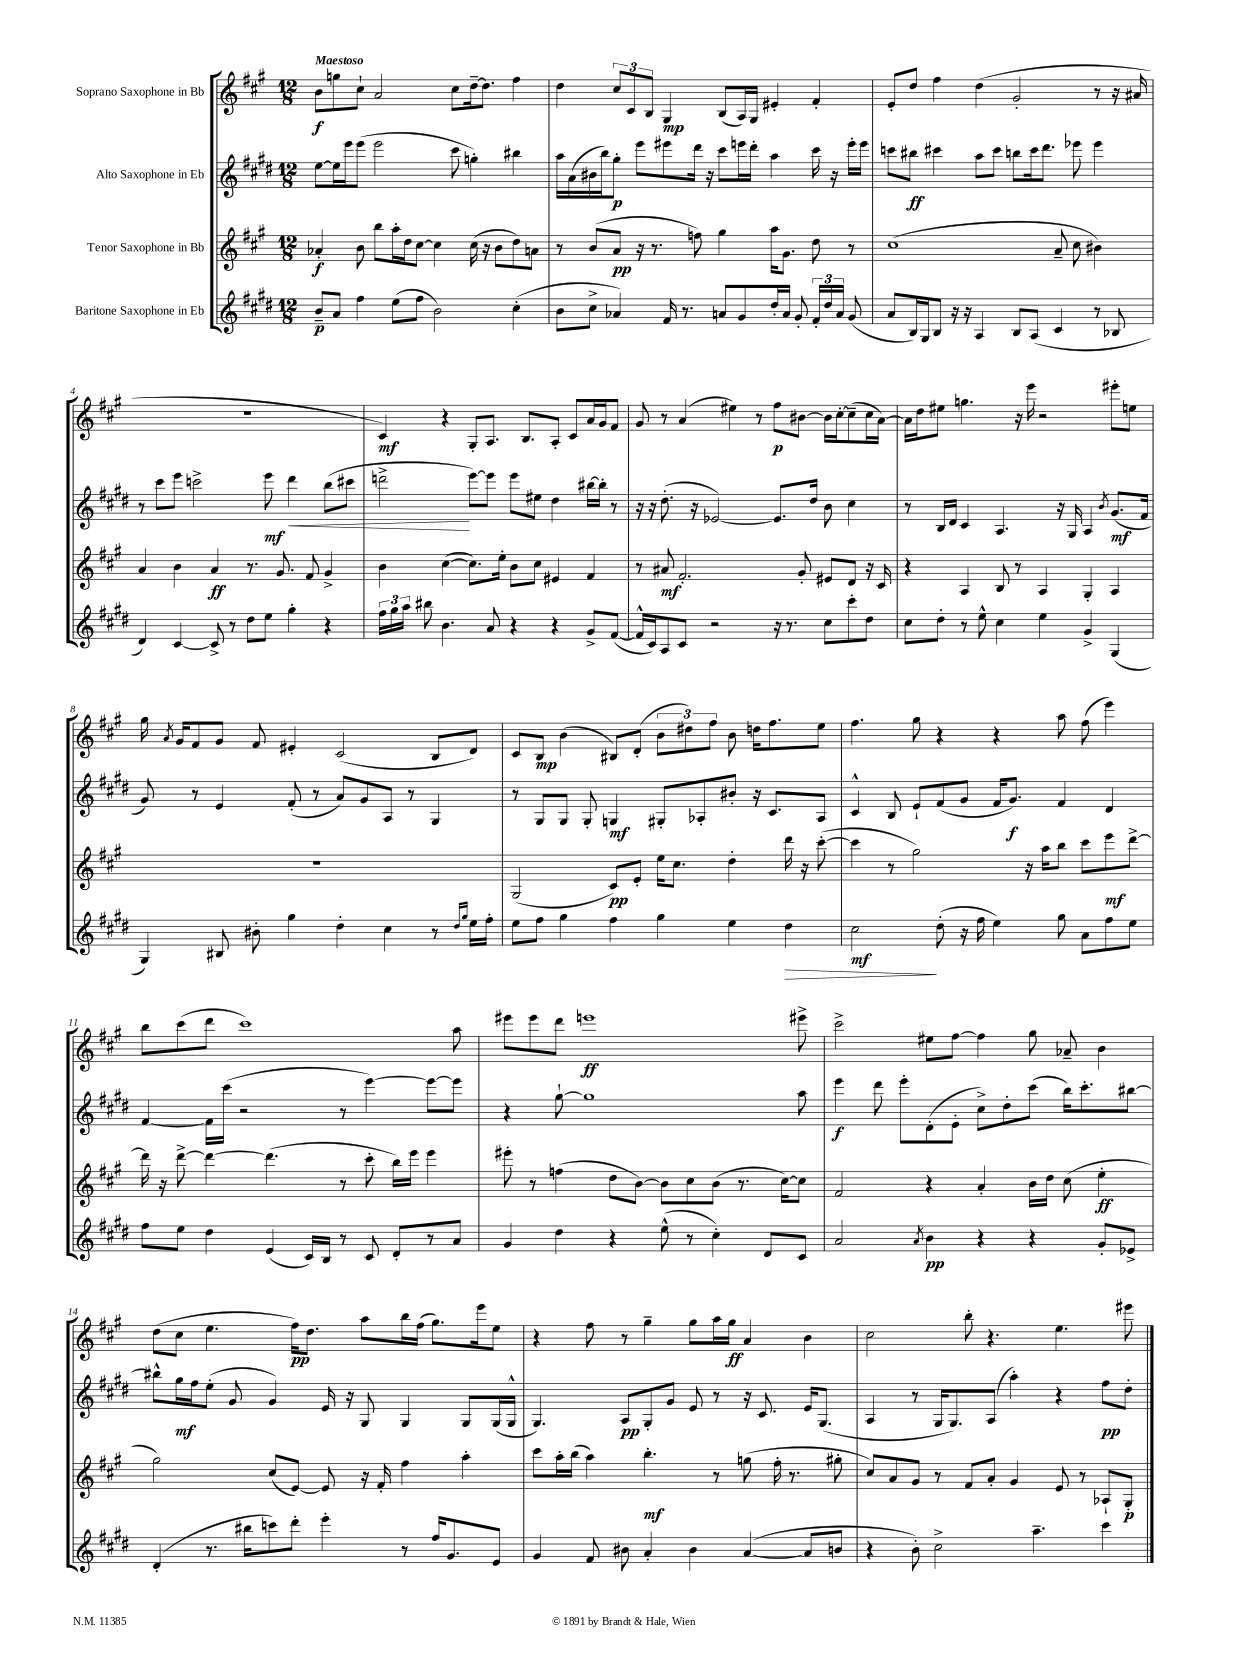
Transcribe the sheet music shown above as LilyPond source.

<<
\new StaffGroup <<
\new Staff = "s0" \with { instrumentName = "Soprano Saxophone in Bb" } {
    \clef treble \key a \major \numericTimeSignature \time 12/8 \tempo "Maestoso"
    \autoBeamOff b'8[\f g''8 cis''8]-! a'2 cis''8[ d''16~-- d''8.] fis''4 |
    d''4 \tuplet 3/2 { cis''8[ cis'8 b8] } gis4\mp b8[( a16) gis16] eis'4-. fis'4-. |
    e'8[-. d''8] fis''4 d''4( gis'2-. r8 r16 ais'16 |
    R1. |
    cis'4\mf) r4 gis8[-. a8.] b8.[ a8]-. cis'8[ a'16 gis'16 fis'8] |
    gis'8 r8 a'4( eis''4) r8 fis''8[\p bis'8]~ bis'16[ cis''16~-. cis''8--( cis''16 a'16]~) |
    a'16[ d''16 eis''8] g''4. r16 e'''16 r2 eis'''8[-. e''8] |
    gis''16 \acciaccatura { a'8 } gis'16[ fis'8 gis'8] fis'8 eis'4-. cis'2( b8[ d'8]) |
    cis'8[ b8]\mp b'4( bis8[) d'8]-.( \tuplet 3/2 { b'8[ dis''8) fis''8] } b'8 d''16[ fis''8. e''8] |
    fis''4. gis''8 r4 r4 a''8 fis''8( e'''4) |
    b''8[ cis'''8( d'''8] cis'''1) a''8 |
    eis'''8[ eis'''8 d'''8] e'''1\ff eis'''8-> |
    cis'''2-> eis''8[ fis''8]~ fis''4 gis''8 aes'8-- b'4 |
    d''8[( cis''8] e''4. fis''16[\pp) d''8.] a''8[ b''16 fis''16]( gis''8.[) e'''16 e''8] |
    r4 fis''8 r8 gis''4-- gis''8[ a''16 gis''16]\ff a'4 b'4 |
    cis''2 b''8-. r4. e''4. eis'''8 \bar "|." |
}
\new Staff = "s1" \with { instrumentName = "Alto Saxophone in Eb" } {
    \clef treble \key e \major \numericTimeSignature \time 12/8
    \autoBeamOff e''8[~ e''16 e'''16 e'''8]( e'''2 cis'''8 g''4-.) bis''4 |
    a''16[ a'16( bis'16 b''16) gis''8]-.\p e'''8[ eis'''8 dis'''16] r16 cis'''8[ e'''16 dis'''16]-. a''4 cis'''16 r16 e'''16[-. e'''16] |
    c'''8[ bis''8]\ff cis'''4 a''8[ cis'''8] b''8[ cis'''16 dis'''8.] ees'''8 ees'''4 |
    r8 cis'''8[ e'''8] c'''2-> e'''8\mf dis'''4\< b''8[( cis'''8] |
    d'''2->\! e'''8[~) e'''8] e'''8[ eis''8] dis''4 bis''16[~ bis''16]-. r8 |
    r16 r16 dis''8.-.( r16 ees'2~) ees'8.[ dis''16] b'8 cis''4 |
    r8 b16[ dis'16] cis'4 a4. r16 gis16 a4 \acciaccatura { b'8 } gis'8.[\mf( fis'16] |
    gis'8) r8 e'4 fis'8-.( r8 a'8[) gis'8 a8] r8 gis4 |
    r8 gis8[ gis8] gis8-. g4\mf gis8[-. aes8-. bis'8]-. r16 cis'8.[ aes8] |
    cis'4-^ b8 e'8[-! fis'8( gis'8] fis'16[ gis'8.]\f) fis'4 dis'4 |
    fis'4~ fis'16[ cis'''16]( r2 r8 e'''4~) e'''8[~ e'''8] |
    r4 gis''8~-! gis''1 a''8 |
    e'''4\f dis'''8 e'''8[-. dis'8-.( e'8]-. cis''8[->) dis''8-. cis'''8]( b''16[) cis'''8.-. bis''8]~ |
    bis''8[-^ gis''16\mf fis''16 e''8]-.( gis'8 gis'4) e'16 r16 gis8 gis4 gis8[ gis16( gis16]-^ |
    gis4.) a8[\pp gis8-. gis'8] e'8 r8 r16 cis'8. e'16[ gis8.]( |
    a4 r8 gis16[ gis8.) a8]( a''4-.) r4 fis''8[\pp dis''8]-. \bar "|." |
}
\new Staff = "s2" \with { instrumentName = "Tenor Saxophone in Bb" } {
    \clef treble \key a \major \numericTimeSignature \time 12/8
    \autoBeamOff aes'4-.\f b'8 b''8[ a''16-. d''16 cis''8]~ cis''4 cis''16( r16 b'8[ d''8) a'8] |
    r8 b'8[( a'8]\pp r16 r8. f''8) gis''4 a''16[ gis'8.] d''8 r8 |
    cis''1( a'8-- cis''8 bis'4) |
    a'4 b'4 a'4\ff r8. gis'8. fis'8 gis'4-> |
    b'4 cis''4~( cis''8.[) e''16]-. b'8[ cis''8] eis'4 fis'4 |
    r8 ais'8\mf fis'2.-. gis'8-. eis'8[ d'8] r16 cis'16 |
    r4 a4 b8 r8 a4 gis4-. a4 |
    R1. |
    gis2( cis'8[\pp) e'8]-. e''16[ cis''8.] d''4-. d'''16 r16 cis'''8~-.( |
    cis'''4 r8 gis''2) r16 a''16[ b''8] cis'''8[ e'''8\mf d'''8]~-> |
    d'''16 r16 d'''8~-> d'''4~ d'''4.( r8 cis'''8-. b''16[) e'''16] e'''4 |
    eis'''8-. r8 f''4( d''8[ b'8]~) b'8[ cis''8 b'8]( r8. cis''16[~) cis''8] |
    fis'2 r4 a'4-. b'16[ d''16] cis''8( e''4-.\ff |
    gis''2) cis''8[( e'8]~) e'8 r16 fis'16-. fis''4 a''4-. |
    cis'''8[ a''16-. b''16]( a''4) b''4.-.\mf r8 g''8( fis''16-. r8. gis''8-. |
    cis''8[) a'8 gis'8] r8 fis'8[ a'8]-. gis'4 e'8 r8 aes8[-! gis8]-.\p \bar "|." |
}
\new Staff = "s3" \with { instrumentName = "Baritone Saxophone in Eb" } {
    \clef treble \key e \major \numericTimeSignature \time 12/8
    \autoBeamOff b'8[--\p a'8] fis''4 e''8[( fis''8] b'2) cis''4-.( |
    b'8[ cis''8]-> aes'4) fis'16 r8. a'8[ gis'8 dis''16-. a'16] gis'8-. \tuplet 3/2 { fis'16[-. dis''16 a'16] } gis'8( |
    a'8[ b16) gis16 b8] r16 r16 a4 b8[ a8]( cis'4 r8 bes8 |
    dis'4) cis'4~ cis'8-> r8 dis''8[ e''8] gis''4-. r4 |
    \tuplet 3/2 { fis''16[ gis''16 a''16] } bis''8 b'4. a'8 r4 r4 gis'8[-> fis'8]~( |
    fis'16[-^ cis'16) a8 cis'8] r2 r16 r8. cis''8[ cis'''8-. dis''8] |
    cis''8[ dis''8]-. r8 e''8-^ cis''4 e''4 gis'4-> gis4( |
    gis4) bis8 bis'8-. gis''4 dis''4-. cis''4 r8 \grace { dis''16[ gis''16] } e''16[ fis''16]-. |
    e''8[ fis''8] gis''4 fis''4 gis''4 e''4 dis''4\> |
    cis''2\mf\! dis''8-.( r16 fis''16 e''4) gis''8 a'8[ fis''8 e''8] |
    fis''8[ e''8] dis''4 e'4( cis'16[) b16] r8 cis'8 dis'8[-. r8 a'8] |
    gis'4 dis''4 r4 e''8-^( r8 cis''4-.) dis'8[ cis'8] |
    a'2 \acciaccatura { a'8 } b'4\pp r4 r4 gis'8[-. ees'8]-> |
    dis'4-.( r8. bis''16[ c'''8) dis'''8]-. e'''4-. r8 fis''16[ gis'8. e'8] |
    gis'4 fis'8 bis'8 a'4-. bis'4 a'4~( a'8[ b'8] |
    r4 b'8-.) cis''2-> a''4.-- cis'''4 \bar "|." |
}
>>
>>
